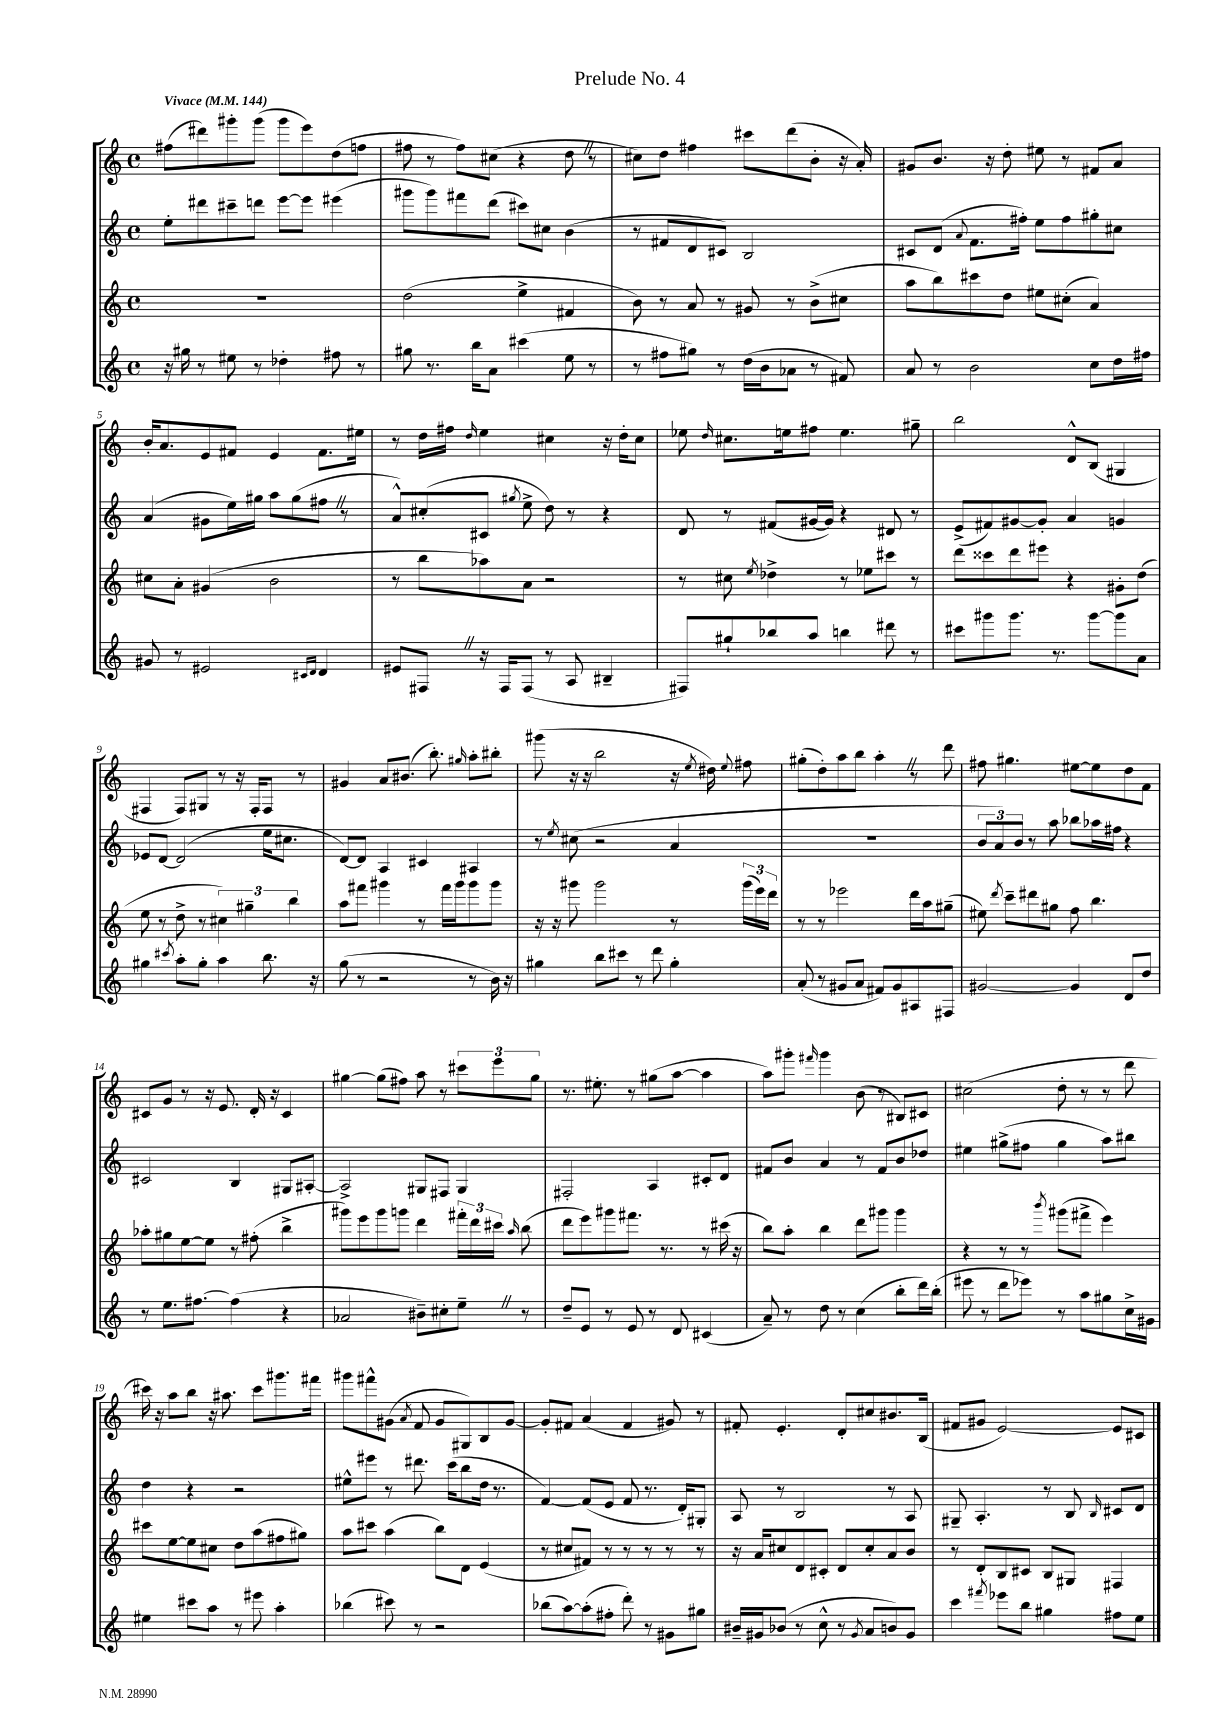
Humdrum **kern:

**kern	**kern	**kern	**kern
*part4	*part3	*part2	*part1
*staff4	*staff3	*staff2	*staff1
*clefG2	*clefG2	*clefG2	*clefG2
*k[]	*k[]	*k[]	*k[]
*M4/4	*M4/4	*M4/4	*M4/4
*met(c)	*met(c)	*met(c)	*met(c)
*MM144	*MM144	*MM144	*MM144
=1	=1	=1	=1
!	!	!	!LO:TX:a:B:t=Vivace
16r	1r	8ee'\L	(8ff#X\L
16gg#X\	.	.	.
8r	.	8ddd#X\	8ddd#X\)
8ee#X\	.	8ccc#X~\	8ggg#X'\
8r	.	8dddn\J	(8ggg#\J
4dd-X'\	.	[8eee\L	8ggg#\L
.	.	8eee\J]	8eee\)
8ff#X\	.	(4eee#X\	(8dd\
8r	.	.	8ffn\J
=2	=2	=2	=2
8gg#X\	(2dd\	8ggg#X\L	8ff#X\
8.r	.	8ggg#\)	8r
.	.	8fff#X\	8ff#\L)
16bb\KL	.	.	.
8a\J	.	(8ddd\J	(8cc#X\J
(4ccc#X\	4ee^\	8ccc#X\L)	4r
.	.	8cc#X\J	.
8ee\	4f#X/	(4b\	8ddZ\
8r	.	.	8r
=3	=3	=3	=3
8r	8b\)	8r	8cc#X\L)
8ff#X\L	8r	8f#X/L	8dd\J
8gg#X\J)	8a/	8d/	4ff#X\
8r	8r	8c#X/J)	.
(16dd\LL	8g#X/	2B/	8ccc#X\L
16b\J	.	.	.
8a-X\J	8r	.	(8ddd\
8r	(8b^\L	.	8b'\J
8f#X/)	8cc#X\J	.	16r
.	.	.	16a'/)
=4	=4	=4	=4
8a/	8aa\L	8c#X/L	8g#X/L
8r	8bb\)	(8d/J	8.b/J
.	.	8qqa/	.
2b\	8ccc#X\	8.f\L	.
.	.	.	16r
.	8dd\J	.	8dd'\
.	.	16ff#X'\Jk)	.
.	8ee#X\L	8ee\L	8ee#X\
.	(8cc#X'\J	8ff#\	8r
8cc\L	4a/)	8gg#X'\	8f#X/L
16dd\L	.	8cc#X\J	8a/J
16ff#X\JJ	.	.	.
!!LO:LB:g=z
=5	=5	=5	=5
8g#X/	8cc#X\L	(4a/	16b'/KL
.	.	.	8.a/
8r	8a'\J	.	.
2e#X/	(4g#X/	8g#X\L	8e/
.	.	16ee\L)	8f#X/J
.	.	16gg#X\JJ	.
.	2b\	8aa\L	4e/
.	.	(8gg#\	.
16qqc#X/LL	.	.	.
16qqd/JJ	.	.	.
4d/	.	8ff#XZ\J	8.f#\L
.	.	8r	.
.	.	.	16ee#X\Jk
=6	=6	=6	=6
8e#X/L	8r	8a^^/L)	8r
8F#XZ/J	8bb\L	(8cc#X'/	16dd\LL
.	.	.	16ff#X\JJ
.	.	.	16qqdd/
16r	8aa-X\)	8c#X/J	4ee\
16F#/KL	.	.	.
.	.	8qgg#X/	.
(8F#/J	8a\J	8ee^\	.
8r	2r	8dd\)	4cc#X\
8A/	.	8r	.
4B#X~/	.	4r	16r
.	.	.	16dd'\KL
.	.	.	8cc#\J
=7	=7	=7	=7
8F#X/L)	8r	8d/	8ee-X\
.	.	.	16qqdd/
8gg#X`/	8cc#X\	8r	8.cc#X\L
.	8qee/	.	.
8bb-X/	4dd-X^\	(8f#X/L	.
.	.	.	16een\k
8aa/J	.	[16g#X/L	8ff#X\J
.	.	16g#/JJ])	.
4bbn\	8r	4r	4.ee\
.	8ee-X\L	.	.
8ddd#X\	8ccc#X\J	8d#X/	.
8r	8r	8r	8gg#X~\
=8	=8	=8	=8
8ccc#X\L	8ddd\L	(8e^/L	2bb\
8ggg#X\	8ccc##X\	8f#X/)	.
8.ggg#\J	8ddd\	[8g#X/	.
.	8eee#X\J	8g#'/J]	.
8.r	.	.	.
.	4r	4a/	8d^^/L
[8ggg#\L	.	.	(8B/J
8ggg#\]	8g#X'\L	4gn/	4G#X/
8a\J	(8dd\J	.	.
!!LO:LB:g=z
=9	=9	=9	=9
4gg#X\	8ee\	8e-X/L	4F#X/
.	8r	[8d/J	.
8qccc#X/	.	.	.
8aa'\L	8dd^\	(2d/]	8F#/L)
8gg#'\J	8r	.	8G#X/J
4aa\	6cc#X\)	.	8r
.	.	.	16r
.	6gg#X~\	.	.
.	.	.	16F#'/KL
8.bb\	.	16ee\KL	8F#/J
.	.	8.cc#X\J	.
.	6bb\	.	.
.	.	.	8r
16r	.	.	.
=10	=10	=10	=10
(8gg\	8aa\L	[8d/L)	4g#X/
8r	8fff#X\J	8d/J]	.
2r	4ggg#X\	4A/	8a/L
.	.	.	(8.b#X/J
.	8r	4c#X/	.
.	.	.	8.bb'\)
.	16fff#\LL	.	.
.	16ggg#\J	.	.
.	.	.	16qqgg#X/
8r	8ggg#\	4A#X/	8aa'\L
16b\)	8ggg#\J	.	8bb#X'\J
16r	.	.	.
=11	=11	=11	=11
4gg#X\	16r	8r	(8ggg#X\
.	16r	.	.
.	.	8qee/	.
.	8ggg#X\	(8cc#X\	16r
.	.	.	16r
8bb\L	2ggg#\	2r	2bb\
8ccc#X\J	.	.	.
8r	.	.	.
8ddd\	.	.	.
4gg#'\	8r	4a/	16r
.	.	.	8qee/
.	.	.	16dd#X\)
.	.	.	8qqee/
.	(24ggg#\LL	.	8ff#X\
.	24eee\)	.	.
.	24ddd\JJ	.	.
=12	=12	=12	=12
(8a'/	8r	1r	(8gg#X'\L
8r	8r	.	8dd'\)
8g#X/L	2eee-X\	.	8aa\
8a/J	.	.	8bb\J
8f#X/L)	.	.	4aa'Z\
8g#/	.	.	.
8A#X/	16ddd\LL	.	8r
.	16aa\J	.	.
8F#X/J	(8gg#X~\J	.	8ddd\
=13	=13	=13	=13
[2g#X/	8ee#X\)	12b/L	8ff#X\
.	.	12a/)	.
.	8qddd/	.	.
.	8ccc~\L	.	4.gg#X\
.	.	12b/J	.
.	8ddd#X\	8r	.
.	8gg#X\J	8aa\	.
4g#/]	8ff\	8bb-X\L	[8ee#X\L
.	4.bb\	16aa-X\L	8ee#\]
.	.	16ff#X\JJ	.
8d/L	.	4r	8dd\
8dd/J	.	.	8f\J
!!LO:LB:g=z
=14	=14	=14	=14
8r	8aa-X'\L	2c#X/	8c#X/L
8.ee\L	8gg#X\	.	8g/J
.	[8ee\	.	8r
[8.ff#X\J	.	.	.
.	8ee\J]	.	16r
.	.	.	8.e/
(4ff#\]	8r	4B/	.
.	(8ff#X'\	.	16d'/
.	.	.	16r
4r	4bb^\	8G#X/L	4c#/
.	.	[8A#X'/J	.
=15	=15	=15	=15
2a-X/	8ggg#X\L)	2A#^/]	[4gg#X\
.	8eee\	.	.
.	8ggg#\	.	(8gg#\L]
.	8gggn\J	.	8ff#X\J)
8b#X~\L)	4ddd\	8G#X/L	8aa\
8cc#X'\	.	8F#X/J	8r
8ee~Z\J	24fff#X'\LL	4G#/	12ccc#X\L
.	24ddd\	.	.
.	24ccc#X\JJ	.	12eee\
.	16qqaa/	.	.
8r	(8bb\	.	.
.	.	.	12gg#\J
=16	=16	=16	=16
8dd~/L	8ddd\L	2F#X'/	8.r
8e/J	8eee\)	.	.
.	.	.	8.ee#X'\
8r	8ggg#X\	.	.
8e/	8.fff#X\J	.	8r
8r	.	4A/	(8gg#X\L
.	8.r	.	.
8d/	.	.	[8aa\J
(4c#X/	8r	8c#X'/L	4aa\]
.	(16ccc#X\	8d/J	.
.	16r	.	.
=17	=17	=17	=17
8a~/)	8bb\L)	8f#X/L	8aa\L)
8r	8aa'\J	8b/J	8ggg#X'\J
.	.	.	16qqfff#X/
8dd\	4bb\	4a/	4ggg#\
8r	.	.	.
(4cc\	8ddd\L	8r	(8b\
.	8ggg#X\J	8f#/L	8r
8bb'\L	4ggg#\	8b/	8B#X/L)
16ddd\L)	.	8dd-X/J	8c#X/J
(16bb'\JJ	.	.	.
=18	=18	=18	=18
8eee#X\	4r	4ee#X\	(2cc#X\
8r	.	.	.
8ddd\L	8r	(8gg#X^\L	.
8eee-X\J)	8r	8ff#X\J	.
.	8qbbb/	.	.
8r	(8ggg#X\L	4gg#\	8dd'\
8aa\L	8fff#X^\J	.	8r
8gg#X\	4eee\)	8aa\L)	8r
16cc^\L	.	8bb#X\J	8ddd\
16g#X\JJ	.	.	.
!!LO:LB:g=z
=19	=19	=19	=19
4ee#X\	8ccc#X\L	4dd\	16ccc#X\)
.	.	.	16r
.	[8ee\	.	8aa\L
8ccc#X\L	8ee\]	4r	8bb\J
8aa\J	8cc#X\J	.	16r
.	.	.	8.aa#X\
8r	8dd\L	2r	.
8eee#X\	(8aa\	.	8ccc#\L
4aa'\	8ff#X\	.	8.ggg#X\
.	8gg#X\J)	.	.
.	.	.	16fff#X\Jk
=20	=20	=20	=20
(4bb-X\	8aa\L	8ee#X^^\L	8ggg#X\L
.	8ccc#X\J	8eee#X\J	8fff#X^^\
8ccc#X\)	(4aa\	8r	(8g#X\J
.	.	.	8qa/
8r	.	8.ddd#X\	8f/
2r	8bb\L)	.	8g#/L
.	.	(16ccc\KL	.
.	8d\J	8bb\	8G#X/)
.	(4e/	16dd\Jk	8B/
.	.	8.r	.
.	.	.	[8g#/J
=21	=21	=21	=21
(8bb-X\L	8r	[4f/)	8g#'/L]
[8aa\)	8cc#X/L	.	8f#X/J
(8aa'\]	8f#X/J)	(8f/L]	(4a/
8ff#X'\J	8r	8e/J	.
8ddd'\)	8r	8f/	4f#/
8r	8r	8.r	.
8g#X\L	8r	.	8g#X/)
.	.	16d'/KL)	.
8gg#X\J	8r	8G#X'/J	8r
=22	=22	=22	=22
16b#X~/LL	16r	8A/	8f#X'/
16g#X/J	16a/KL	.	.
(8b-X/J	8cc#X/	8r	4.e'/
8r	8d/	2B/	.
8cc^^\	8c#X'/J	.	.
8r	8d/L	.	8d'/L
8qg#/	.	.	.
8a/L	8cc#'/	.	8cc#X/
8bn/)	8a/	8r	8.b#X/
8g#/J	8b/J	8A/	.
.	.	.	(16B/Jk
=23	=23	=23	=23
4ccc\	8r	8G#X~/	8f#X/L
.	8d'/L	4.A'/	8g#X/J
8qfff#X/	.	.	.
8eee-X\L	8B/	.	[2e/)
8bb\J	8c#X/J	.	.
4gg#X\	8B/L	8r	.
.	8G#X/J	8B/	.
.	.	16qqB/	.
8ff#X\L	4F#X/	8c#X/L	8e/L]
8ee\J	.	8d/J	8c#X/J
==	==	==	==
*-	*-	*-	*-
